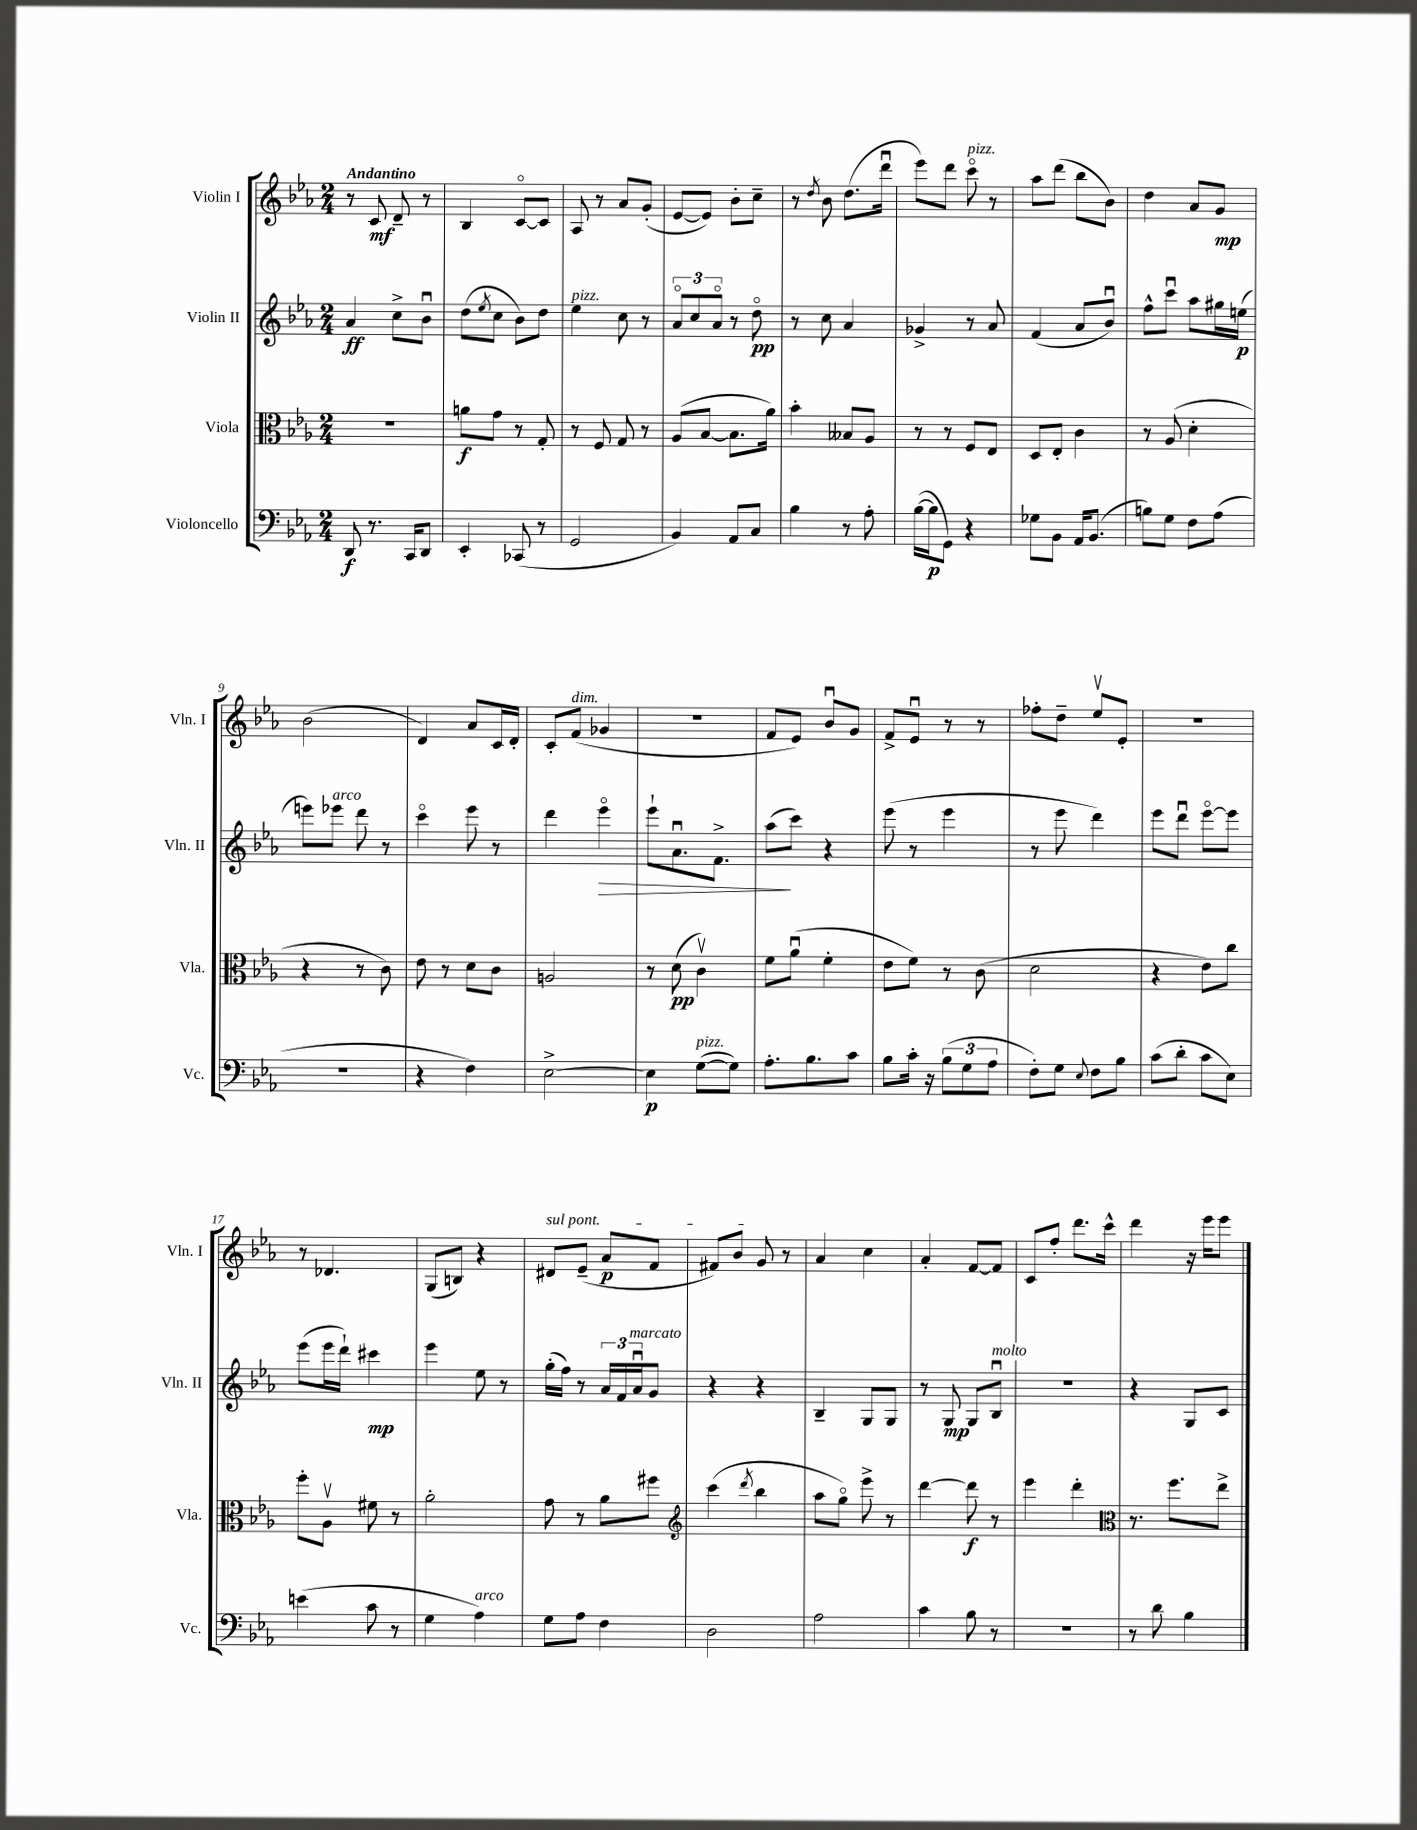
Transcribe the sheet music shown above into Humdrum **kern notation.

**kern	**kern	**kern	**kern
*staff4	*staff3	*staff2	*staff1
*clefF4	*clefC3	*clefG2	*clefG2
*k[b-e-a-]	*k[b-e-a-]	*k[b-e-a-]	*k[b-e-a-]
*M2/4	*M2/4	*M2/4	*M2/4
8DD/	2r	4a-/	8r
8.r	.	.	8c/
.	.	8cc^\L	8d~/
16CC/LK	.	.	.
8DD/J	.	8b-u\J	8r
=	=	=	=
4EE-'/	8a\L	(8dd\L	4B-/
.	.	8qee-/	.
.	8g\J	8cc\J	.
(8CC-/	8r	8b-\L)	[8co/L
8r	8G'/	8dd\J	8c/]J
=	=	=	=
2GG/	8r	4ee-\	8A-/
.	8F/	.	8r
.	8G/	8cc\	8a-/L
.	8r	8r	(8g'/J
=	=	=	=
4BB-/)	(8A-/L	12a-o/L	[8e-/L
.	.	12cc/	.
.	[8B-/J	.	8e-/]J)
.	.	12a-o/J	.
8AA-/L	8.B-\]L	8r	8b-'\L
8C/J	.	8ddo\	8cc~\J
.	16a-\Jk)	.	.
=	=	=	=
4B-\	4b-'\	8r	8r
.	.	.	8qdd/
.	.	8cc\	8b-\
8r	8B--/L	4a-/	(8.dd\L
8A-'\	8A-/J	.	.
.	.	.	16dddu\Jk
=	=	=	=
([16B-\LL	8r	4g-^/	8eee-\L)
16B-\]J	.	.	.
8GG\J)	8r	.	8ddd\J
4r	8F/L	8r	8ccco\
.	8E-/J	8a-/	8r
=	=	=	=
8G-\L	8D/L	(4f/	8aa-\L
8BB-\J	8E-'/J	.	(8ddd\J
16AA-/LK	4c\	8a-/L	8bb-\L
(8.BB-/J	.	.	.
.	.	8b-u/J)	8b-\J)
=	=	=	=
8B\L)	8r	8ff^^\L	4dd\
8G\J	(8A-/	8cccu\J	.
8F\L	4d'\	8aa-\L	8a-/L
(8A-\J	.	16gg#\L	8g/J
.	.	(16ee\JJ	.
=	=	=	=
2r	4r	8eee\L)	(2b-\
.	.	8eee-\J	.
.	8r	8ddd\	.
.	8c\)	8r	.
=	=	=	=
4r	8e-\	4ccco\	4d/)
.	8r	.	.
4F\)	8d\L	8eee-\	8a-/L
.	8c\J	8r	16c/L
.	.	.	16d'/JJ
=	=	=	=
[2E-^\	2A/	4ddd\	8c'/L
.	.	.	(8f/J
.	.	4eee-o\	4g-/
=	=	=	=
4E-\]	8r	8eee-`\L	2r
.	(8d\	8.a-u\	.
([8G\L	4cv\)	.	.
.	.	8.f^\J	.
8G\]J)	.	.	.
=	=	=	=
8.A-'\L	8f\L	(8aa-\L	8f/L
.	(8a-u\J	8ccc\J)	8e-/J)
8.B-\	.	.	.
.	4f'\	4r	8b-u/L
8c\J	.	.	8g/J
=	=	=	=
8B-\L	8e-\L	(8eee-\	8f^/L
16c'\Jk	8f\J)	8r	8e-u/J
16r	.	.	.
(12B-\L	8r	4eee-\	8r
12G\	.	.	.
.	(8c\	.	8r
12A-\J	.	.	.
=	=	=	=
8F'\L)	2d\	8r	8ff-'\L
8G\J	.	8eee-\	8dd~\J
8qqE-/	.	.	.
8F\L	.	4ddd\)	8ee-v/L
8B-\J	.	.	8e-'/J
=	=	=	=
(8c\L	4r	8eee-\L	2r
8d'\J	.	8dddu\J	.
8c\L	8e-\L)	[8eee-o\L	.
8E-\J)	8cc\J	8eee-\]J	.
=	=	=	=
(4e\	8ff'\L	(8eee-\L	8r
.	8A-v\J	16eee-\L	4.d-/
.	.	16ddd`\JJ)	.
8c\	8f#\	4ccc#\	.
8r	8r	.	.
=	=	=	=
4G\	2a-'\	4eee-\	(8G/L
.	.	.	8B/J)
4A-\)	.	8ee-\	4r
.	.	8r	.
=	=	=	=
8G\L	8g\	(16gg'\LL	8d#/L
.	.	16ff\JJ)	.
8A-\J	8r	8r	(8e-~/J
4F\	8a-\L	24a-/LL	8a-/L
.	.	24f/	.
.	.	24a-u/J	.
.	8ff#\J	8g/J	8f/J
=	=	=	=
*	*clefG2	*	*
2D\	(4ccc\	4r	8f#/L)
.	.	.	8b-/J
.	8qddd/	.	.
.	4bb-\	4r	8g/
.	.	.	8r
=	=	=	=
2A-\	8aa-\L	4B-~/	4a-/
.	8ggo\J)	.	.
.	8eee-^\	8G/L	4cc\
.	8r	8G/J	.
=	=	=	=
4c\	[4ddd\	8r	4a-'/
.	.	8G/	.
8B-\	8ddd\]	8G/L	[8f/L
8r	8r	8B-u/J	8f/]J
=	=	=	=
2r	4eee-\	2r	8c/L
.	.	.	8ff'/J
.	4ddd'\	.	8.ddd\L
.	.	.	16ccc^^\Jk
=	=	=	=
*	*clefC3	*	*
8r	8.r	4r	4ddd\
8d\	.	.	.
.	8.ff\L	.	.
4B-\	.	8G/L	16r
.	.	.	16eee-\LK
.	8ee-^\J	8c/J	8eee-\J
==	==	==	==
*-	*-	*-	*-
